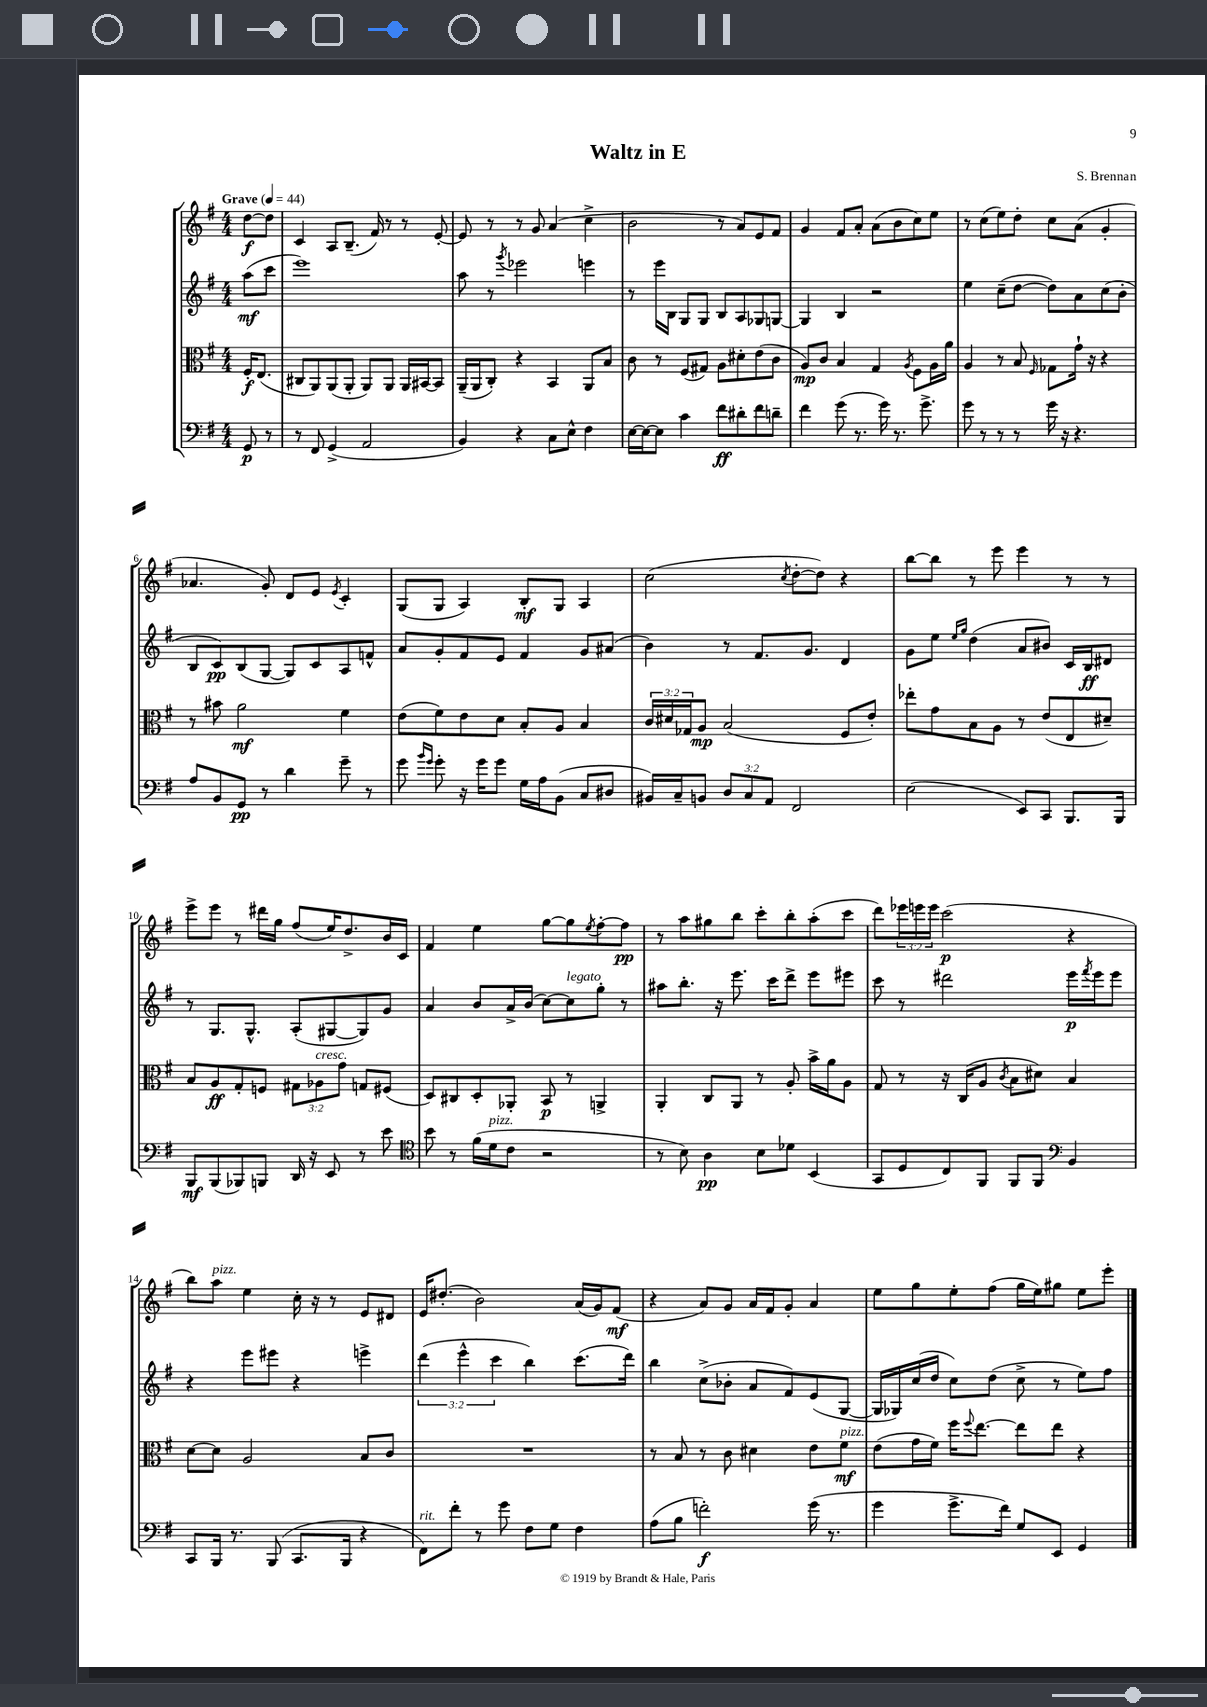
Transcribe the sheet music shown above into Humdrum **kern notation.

**kern	**kern	**kern	**kern
*staff4	*staff3	*staff2	*staff1
*clefF4	*clefC3	*clefG2	*clefG2
*k[f#]	*k[f#]	*k[f#]	*k[f#]
*M4/4	*M4/4	*M4/4	*M4/4
*MM44	*MM44	*MM44	*MM44
8GG	16F#'	(8aa	[8dd
.	(8.E	.	.
8r	.	8ccc	8dd]
=	=	=	=
8r	8C#	1eee)	4c
8FF#	8AA)	.	.
(4GG^	(8AA	.	8A
.	8AA'	.	(8.B~
2AA	8AA)	.	.
.	.	.	16f#)
.	8AA	.	8r
.	16AA	.	8r
.	[16BB#	.	.
.	8BB#]	.	[8e'
=	=	=	=
4BB)	(16AA~	8aa	8e]
.	16AA	.	.
.	8C')	8r	8r
.	.	8qggg	.
4r	4r	2eee-	8r
.	.	.	8g
8C	4BB	.	(4a
8E^^	.	.	.
4F#	8AA	4eee	4cc^
.	8B	.	.
=	=	=	=
[16E	8c	8r	2b
16E_	.	.	.
8E]	8r	16eee	.
.	.	16B	.
4c	(8F#	8G	.
.	8G#)	8G	.
8f#	8A	8B	8r
8d#'	8d#'	8A	8a)
8f#	(8e	8G-	8e
8d~	8c	[8G	8f#
=	=	=	=
4f#	8A)	4G]	4g
.	8c	.	.
(8g	4B	4B	8f#
8.r	.	.	8a'
.	4G	2r	(8a
16g)	.	.	.
8.r	.	.	8b
.	8qA	.	.
.	8F#	.	8cc)
8.g^	.	.	.
.	16A	.	8ee
.	16a	.	.
=	=	=	=
8g	4A	4ee	8r
8r	.	.	(8cc
8r	8r	(8cc~	8ee)
8r	8B	[8dd	8dd'
.	16qqF#	.	.
16g	8G-	8dd])	8cc
16r	.	.	.
4.r	16g`	8a	(8a
.	16r	.	.
.	4r	(8cc	4g'
.	.	8b'	.
=	=	=	=
8A	8r	8B	4.a-
8BB	8b#	8c)	.
8GG	2a	(8B	.
8r	.	[8G	8g')
4d	.	8G])	8d
.	.	8c	8e
.	.	.	8qe
8g~	4f#	8A	4c'
8r	.	8f^^	.
=	=	=	=
8g	(8e	8a	(8G
16qqb	.	.	.
16qqg	.	.	.
8g'	8f#)	8g'	8G
16r	8e	8f#	4A)
16g	.	.	.
8g	8d	8e	.
16G	8B'	4f#	8B'
16A	.	.	.
(8BB	8A	.	8G
8C	4B	8g	4A
8D#	.	(8a#	.
=	=	=	=
16BB#)	24c	4b)	(2cc
.	24d#	.	.
16C~	.	.	.
.	24G-	.	.
8BB	8A	.	.
12D	(2B	8r	.
12C	.	.	.
.	.	8.f#	.
12AA	.	.	.
.	.	.	8qcc
2FF#	.	.	[8dd'
.	.	8.g	.
.	.	.	8dd])
.	8F#	4d	4r
.	8e')	.	.
=	=	=	=
(2E	8ee-'	8g	[8bb
.	8g	8ee	8bb]
.	.	16qqee	.
.	.	16qqgg	.
.	8B	(4dd	8r
.	8A	.	8eee
8EE)	8r	8a	4eee
8CC	(8e	8b#)	.
8.BBB	8E	16c	8r
.	.	16B	.
.	8d#~)	8d#	8r
16BBB	.	.	.
=	=	=	=
8BBB	8B	8r	8eee^
(8BBB	8A	8.G	8eee
8BBB-)	8G'	.	8r
.	.	8.G^^	.
8BBB	8F	.	16ddd#
.	.	.	16gg
16DD	12G#	(8A'	(8ff#
16r	.	.	.
.	12A-	.	.
8EE	.	[8G#	16ee)
.	12g	.	.
.	.	.	8.dd^
8r	8G	8G#])	.
8e	(8F#	8g	16b
.	.	.	16c
=	=	=	=
*clefC4	*	*	*
8b	8D)	4a	4f#
8r	8C#	.	.
(16f#	8D'	8b	4ee
16d	.	.	.
8c	8AA-'	16a^	.
.	.	(16b	.
2r	8BB	[8cc)	[8gg
.	8r	8cc]	8gg]
.	.	.	8qee
.	4AA^	8gg'	[8ff#'
.	.	8r	8ff#]
=	=	=	=
8r	4AA'	8aa#	8r
8B)	.	8.bb'	8aa
4A	8C	.	8gg#
.	.	16r	.
.	8AA	8.eee	8bb
8B	8r	.	8ccc'
.	.	16ccc	.
8d-	8A'	8ddd^	8bb'
(4BB	16b^	8eee	(8aa'
.	16a	.	.
.	8A	8eee#	8ccc
=	=	=	=
8GG	8G	8ccc	8ddd)
8D	8r	8r	24eee-
.	.	.	24eee
.	.	.	24eee
8C)	16r	2ddd#	(2ccc
.	(16C	.	.
8FF#	8A	.	.
.	8qc	.	.
8FF#	8B	.	.
8FF#	8d#)	.	.
*clefF4	*	*	*
4BB	4B	16eee	4r
.	.	8qfff#	.
.	.	16eee	.
.	.	8eee	.
=	=	=	=
8CC	[8d	4r	8bb)
16BBB	8d]	.	8aa
8.r	.	.	.
.	2A	8eee	4ee
(8BBB	.	8eee#	.
8.CC	.	4r	16cc'
.	.	.	16r
.	.	.	8r
16BBB	.	.	.
4r	8B	4eee^	8e
.	8c	.	8d#
=	=	=	=
8FF#)	1r	(6ddd	16e
.	.	.	(8.dd#'
8f#'	.	.	.
.	.	6eee^^	.
8r	.	.	2b)
.	.	6ccc	.
8g	.	.	.
8F#	.	4bb)	.
8G	.	.	.
4F#	.	(8.ccc	(16a
.	.	.	16g)
.	.	.	(8f#
.	.	16ddd)	.
=	=	=	=
(8A	8r	4bb	4r
8B	8B	.	.
2f')	8r	(8cc^	8a)
.	8c	8b-'	8g
.	4d#	8a	16a
.	.	.	16f#
.	.	8f#)	8g'
(16g	8e	(8e	4a
8.r	.	.	.
.	8f#	[8G	.
=	=	=	=
4g	(8e	16G]	8ee
.	.	16G-)	.
.	16g	(16cc	8gg
.	16f#)	16dd	.
8.g^	16ff#	8cc)	8ee'
.	8qqff#	.	.
.	[8.ee	.	.
.	.	(8dd	(8ff#
16f#)	.	.	.
8G	8ee]	8cc^	16gg
.	.	.	16ee)
8EE	8ee	8r	8gg#
4GG	4r	8ee)	8ee
.	.	8ff#	8eee'
==	==	==	==
*-	*-	*-	*-
